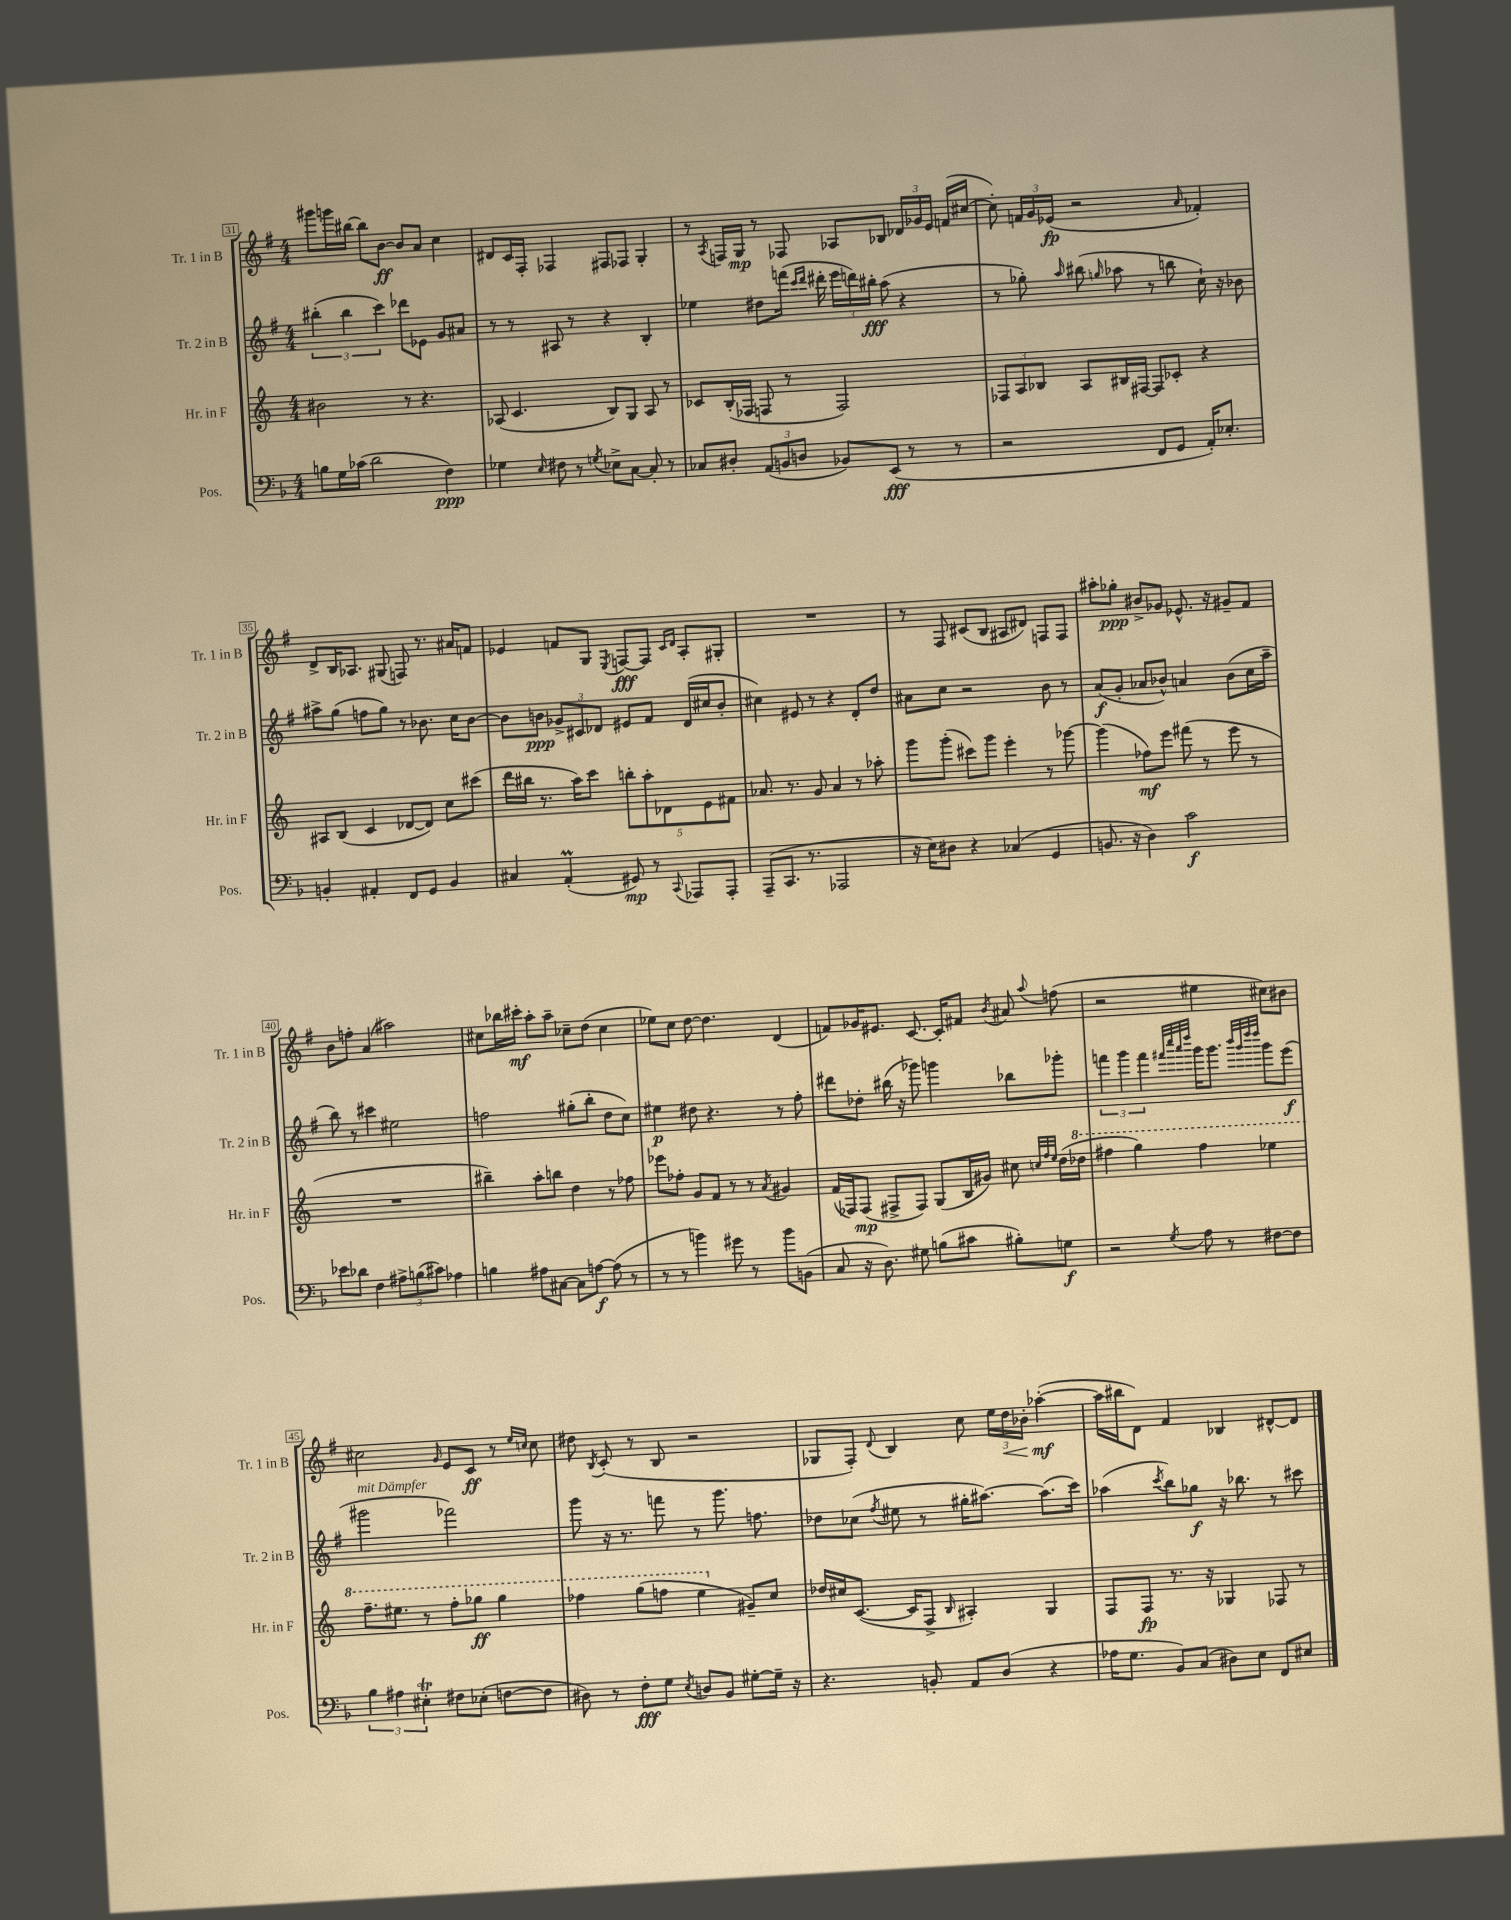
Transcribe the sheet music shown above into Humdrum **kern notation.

**kern	**kern	**kern	**kern
*staff4	*staff3	*staff2	*staff1
*clefF4	*clefG2	*clefG2	*clefG2
*k[b-]	*k[]	*k[f#]	*k[f#]
*M4/4	*M4/4	*M4/4	*M4/4
8B\L	2b#\	(6bb#'\	8ggg#\L
16G\L	.	.	16ggg\L
.	.	6bb#\	.
(16c-\JJ	.	.	[16bb#\JJ
2d\	.	.	8bb#\]L
.	.	6ccc\)	.
.	.	.	[8b\J
.	8r	8ddd-\L	8b/]L
.	4.r	8e-\J	8a/J
4F\)	.	8g/L	4cc\
.	.	8a#/J	.
=	=	=	=
4G-\	(8A-/	8r	8d#/L
.	4.c/	8r	16c/L
.	.	.	16F#'/JJ
16qqE/	.	.	.
8F#\	.	8A#/	4F-/
8r	.	8r	.
8qG/	.	.	.
8E-^\L	8B/L)	4r	8F#/L
[8C\J	8G/J	.	8F-/J
8C'/]	8A-/	4B'/	4G'/
8r	8r	.	.
=	=	=	=
8C-/L	8c-/L	4ee-\	8r
.	.	.	8qA/
8D#'/J	(16B'/L	.	16F/LL
.	16F-/JJ	.	16G/JJ
(12AA/L	8F/	8dd#\L	8r
12BB/	.	.	.
.	8r	(16fff\Jk	8F-/
12D/J	.	.	.
.	.	16qqccc/LL	.
.	.	16qqddd/JJ	.
.	.	16ddd#'\	.
8BB-/L)	2F/)	24eee\LL	8A-/L
.	.	24ddd\)	.
.	.	24bb#'\JJ	.
(8EE/J	.	(8aa\	8B-/J
8r	.	4r	24d-/LL
.	.	.	24g-/
.	.	.	24e/JJ
8r	.	.	(16f/LL
.	.	.	[16cc#/JJ
=	=	=	=
2r	12F-/L	8r	8cc#'\])
.	12A/	.	.
.	.	8gg-'\)	24f/LL
.	12B-/J	.	24g/
.	.	.	(24e-/JJ
.	.	16qqaa/	.
.	8A/L	(8bb#\	2r
.	.	16qqgg/	.
.	16B#/L	8aa-\	.
.	[16F#/JJ	.	.
8FF/L	8F#/]L	8r	.
8GG/J	8c-'/J	8bb\	.
.	.	.	16qqa/
16AA'/LK)	4r	16cc`\)	4f-'/)
8.E-'/J	.	16r	.
.	.	8b-\	.
=	=	=	=
4BB'/	8A#/L	8aa#^\L	8d^/L
.	(8B/J	(8gg\J	16B/K
.	.	.	8.A-/J
4AA#'/	4c/	8ff\L	.
.	.	8gg\J)	(8G#/
8FF/L	[8d-/L	8r	8F/)
8GG/J	8d-/]J)	8.b-\	8.r
4BB/	8cc\L	.	.
.	.	16cc\LK	16a#/LK
.	(8ccc#\J	[8b-\J	8f/J
=	=	=	=
4C#/	16ddd\LL	8b-\]L	4e-/
.	16bb#\JJ	.	.
.	8.r	8b\J	.
(4AA'/	.	12g-^/L	8f/L
.	16aa\LK)	.	.
.	.	12c#/	.
.	8ccc\J	.	8G/J
.	.	12d-/J	.
.	.	.	8qE/
8GG#/)	10bb'\L	8e#/L	[8F/L
.	10aa'\	.	.
8r	.	8f#/J	8F/]J
.	10d-\	.	.
.	.	.	16qqc/LL
8qqCC/	.	.	16qqd/JJ
8AAA-/L	.	(16d-/LL	8A'/L
.	10e\	.	.
.	.	16cc#/J	.
8AAA-'/J	.	8b'/J	8G#'/J
.	10f#\J	.	.
=	=	=	=
(8AAA~/L	8.a-/	4cc#\)	1r
8.CC/J	.	.	.
.	8.r	.	.
.	.	8e#/	.
8.r	.	.	.
.	8g/	8r	.
2AAA-/	4a-/	4r	.
.	8r	8d'/L	.
.	8aa-'\	8dd/J	.
=	=	=	=
16r	8ggg\L	8a#\L	8r
16E\LK)	.	.	.
8D#\J	(8ggg'\J	8cc\J	8F#/
4r	8ccc#\L)	2r	(8c#/L
.	8ggg\J	.	8B/J
(4C-/	4eee'\	.	8A#/L
.	.	.	8d#/J)
4GG/	8r	8b\	8F/L
.	[8ggg-\	8r	8F/J
=	=	=	=
8.BB/	(4ggg-\]	(8a/L	8aa#'\L
.	.	8g'/J	8gg-'\J
16r	.	.	.
4D\)	8ff-\L)	8a-/L	8b#^/L
.	8eee\J	8b-^^/J)	8g-/J
2c\	(8fff#\	4a/	8.e-^^/
.	8r	.	.
.	.	.	16r
.	8eee\	(8b-\L	8g#~/L
.	8r	16cc\L	8f#/J
.	.	16aa~\JJ	.
=	=	=	=
8e-\L	1r	8bb\)	8b\L
8d-\J	.	8r	8ff'\J
4F\	.	4ccc#\	(4a/
12A#^\L	.	2ee#\	2aa#\)
(12B\	.	.	.
12c#\J)	.	.	.
4A-\	.	.	.
=	=	=	=
4B\	4bb#~\)	2ff\	8cc#\L
.	.	.	16bb-\L
.	.	.	16ccc#'\JJ
8A#\L	8aa'\L	.	8aa'\L
[8C#\J	8bb\J	.	8aa~\J
8C#\]L	4dd\	(8gg#'\L	8cc-~\L
[8A\J	.	8bb'\J	(8dd\J
(8A\]	8r	8dd\L	4cc-\
8r	8ff-\	8cc\J)	.
=	=	=	=
8r	8eee-\L	4ee#\	8ee-\L)
8r	8ff-'\J	.	8cc\J
4b\)	8g/L	8dd#\	[8dd\
.	8f/J	4.r	4.dd\]
8g#\	8r	.	.
8r	8r	.	.
.	8qa/	.	.
8b\L	4g#/	8r	(4d/
(8BB\J	.	8ff#'\	.
=	=	=	=
8C/	(16f/LL	8ddd#\L	8f/L)
.	16F-/J)	.	.
16r	(8F-/J	8dd-'\J	16g-/K
8.D\)	.	.	8.e#/J
.	8F#^/L	(16bb#\	.
.	.	16r	.
8G#\	8F#/J)	8ggg-\)	[8.c/
(8B\L	(8G/L	4ggg\	.
.	.	.	16c'/]LK
8c#\J	16B/L	.	8f#/J
.	16g#/JJ)	.	.
.	.	.	8qb/
8B#'\L)	8cc#\	8bb-\L	8a#/
.	32qqcc/LLL	.	.
.	32qqff/	.	.
.	32qqee/JJJ	.	8qqaa/
8G\J	(16dd\LL	8ggg-'\J	(8ff\
.	16ddd-\JJ	.	.
=	=	=	=
2r	4fff#\	6fff\	2r
.	.	6ggg\	.
.	4ggg\)	.	.
.	.	6fff\	.
.	.	32qqfff#/LLL	.
.	.	32qqcccc/	.
.	.	32qqaaa/	.
8qG/	.	32qqdddd/JJJ	.
8A\	4fff#\	16ggg\LK	4ee#\
.	.	8.ggg\J	.
8r	.	.	.
.	.	32qqbbb/LLL	.
.	.	32qqggg/	.
.	.	32qqdddd/	.
.	.	32qqdddd/JJJ	.
[8F#\L	4eee-\	8ggg\L	8cc#\L)
8F#\]J	.	(8eee\J	8b#\J
=	=	=	=
6B-\	8.fff~\L	2ggg#\	2cc#\
6A#\	.	.	.
.	8.eee#\J	.	.
6E#'\	.	.	.
.	8r	.	.
.	.	.	16qqg/
8F#\L	8fff'\L	2fff-\)	8e/L
(8E-'\J	8ggg-\J	.	8c/J
[8F\L	4ggg-\	.	8r
.	.	.	16qqee/LL
.	.	.	16qqcc/JJ
8F\]J	.	.	8cc\
=	=	=	=
8D#\)	4fff-\	8ggg\	8dd#\
.	.	.	8qB/
8r	.	16r	(8c'/
.	.	8.r	.
8F'\L	(8ggg\L	.	8r
8G\J	8fff\J	8fff\	8B/
8qE/	.	.	.
8D/L	4eee\	8r	2r
8BB-/J	.	8.ggg\	.
[8G#'\L	8g#~/L)	.	.
.	.	8.ff\	.
16G#~\]Jk	8cc/J	.	.
16r	.	.	.
=	=	=	=
4.r	16dd-/LL	8dd-\L	8G-/L
.	16cc#/J	.	.
.	([8.c/J	(8cc-\J	8F#'/J)
.	.	8qff#/	8qqd/
.	.	8ee#\	4B/
.	16c/]LK	.	.
8BB'/	8F^/J	8r	.
.	16qqB/	.	.
8AA/L	4A#'/)	16gg#'\LK	8cc\
.	.	[8.aa#\J)	.
(8D/J	.	.	24ee\LL
.	.	.	24dd\
.	.	.	24b-'\JJ
4r	4G/	(8.aa#\]L	([4aa-'\
.	.	16ccc\Jk)	.
=	=	=	=
16A-\LK	8F/L	(4aa-\	16aa-\]LL
8.G\J	.	.	16bb#\J
.	8F/J	.	8d\J)
.	.	8qccc/	.
8BB-/L)	8.r	8bb\L)	4f#/
(8C/J	.	8gg-\J	.
.	16r	.	.
8D#\L)	4G-/	16r	4B-/
.	.	8.bb-\	.
8E\J	.	.	.
8FF/L	8F-/	8r	[8d#^^/L
8E#/J	8r	8ccc#\	8d#/]J
==	==	==	==
*-	*-	*-	*-
